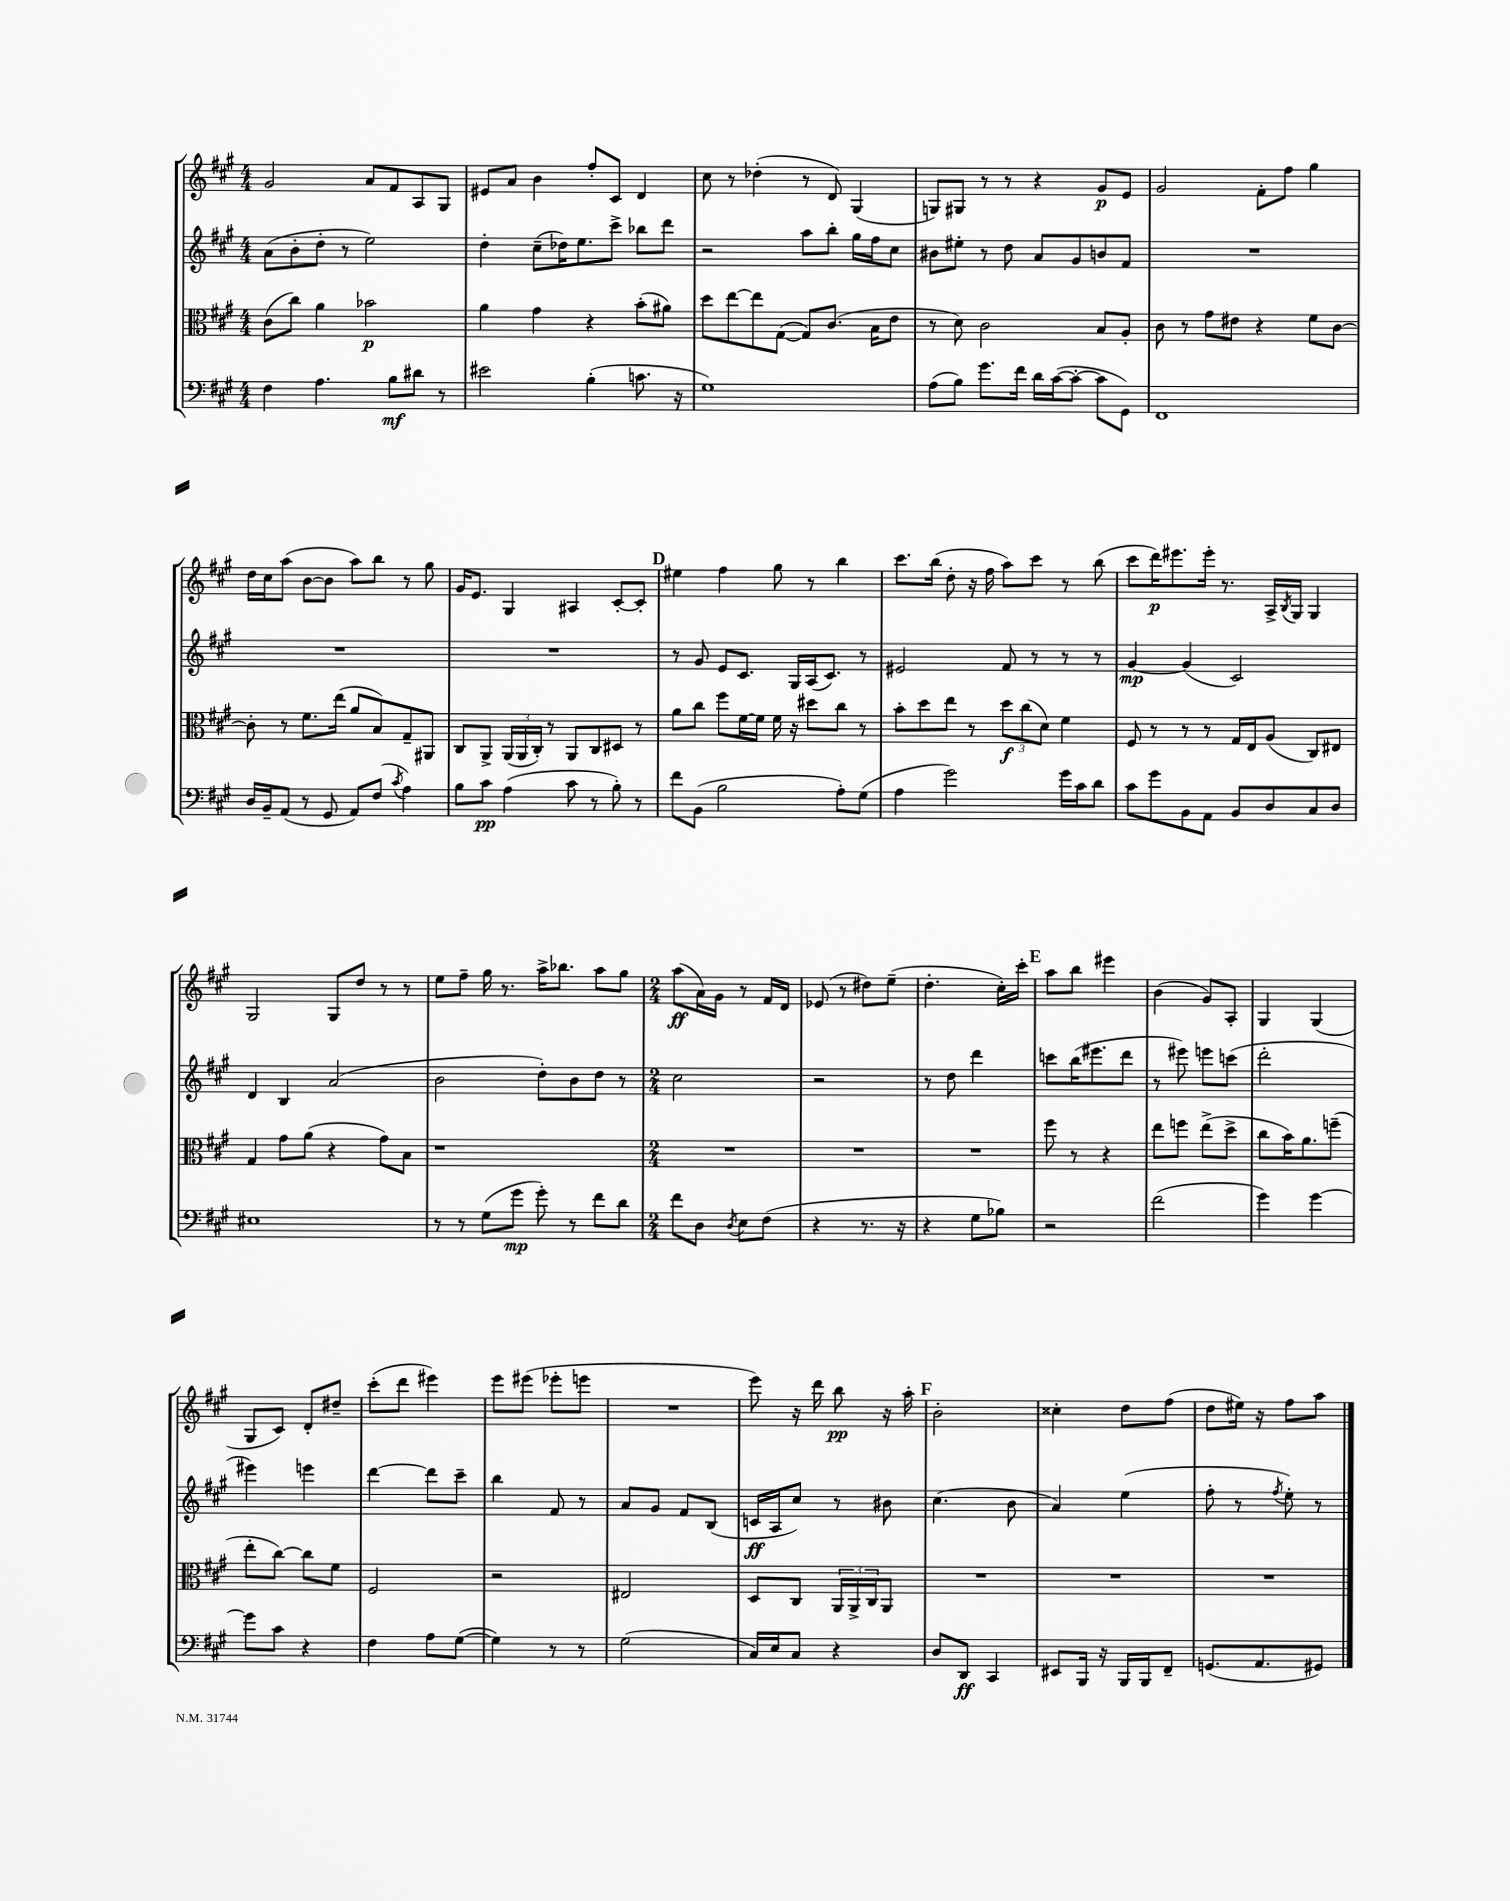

**kern	**kern	**kern	**kern
*staff4	*staff3	*staff2	*staff1
*clefF4	*clefC3	*clefG2	*clefG2
*k[f#c#g#]	*k[f#c#g#]	*k[f#c#g#]	*k[f#c#g#]
*M4/4	*M4/4	*M4/4	*M4/4
4F#\	(8c#\L	(8a\L	2g#/
.	8cc#\J)	8b'\	.
4.A\	4a\	8dd'\J	.
.	.	8r	.
.	2b-\	2ee\)	8a/L
8B\L	.	.	8f#/
8d#\J	.	.	8A/
8r	.	.	8G#/J
=	=	=	=
2e#\	4a\	4dd'\	8e#/L
.	.	.	8a/J
.	4g#\	(8cc#~\L	4b\
.	.	16dd-\K)	.
.	.	8.ee\	.
(4B'\	4r	.	8ff#'/L
.	.	8ccc#^\J	8c#/J
8.c\	(8b'\L	8bb-\L	4d/
.	8a#\J)	8ddd\J	.
16r	.	.	.
=	=	=	=
1G#)	8dd\L	2r	8cc#\
.	[8ee\	.	8r
.	8ee\]	.	(4dd-'\
.	([8G#\J	.	.
.	8G#/]L)	8aa\L	8r
.	(8.c#/J	8bb'\J	8d/)
.	.	16gg#\LL	(4G#/
.	16B\LK	16ff#\J	.
.	8e\J	8cc#\J	.
=	=	=	=
(8A\L	8r	8b#\L	8G/L)
8B\J)	8d\)	8ee#'\J	8G#/J
8.g#\L	2c#\	8r	8r
.	.	8dd\	8r
16f#\Jk	.	.	.
16d\LL	.	8a/L	4r
([16c#\J	.	.	.
8c#'\_J	.	8g#/	.
8c#\]L	8B/L	8b/	8g#/L
8GG#\J)	8A'/J	8f#/J	8e/J
=	=	=	=
1FF#	8c#\	1r	2g#/
.	8r	.	.
.	8g#\L	.	.
.	8e#\J	.	.
.	4r	.	8f#'\L
.	.	.	8ff#\J
.	8f#\L	.	4gg#\
.	[8c#\J	.	.
=	=	=	=
16D/LL	8c#'\]	1r	16dd\LL
16BB~/J	.	.	16cc#\J
(8AA/J	8r	.	(8aa\J
8r	8.f#\L	.	[8b\L
8GG#/	.	.	8b\]J
.	(16ee\Jk	.	.
8AA/L)	8a/L	.	8aa\L)
(8F#/J	8B/)	.	8bb\J
8qc#/	.	.	.
4A\)	8G#~/	.	8r
.	8AA#/J	.	8gg#\
=	=	=	=
8B\L	8C#/L	1r	16g#/LK
.	.	.	8.e/J
8c#\J	8AA^/J	.	.
(4A\	(24AA/LL	.	4G#/
.	24AA/	.	.
.	24C#'/JJ)	.	.
.	8r	.	.
8c#\	8AA/L	.	4A#/
8r	8C#/	.	.
8B'\)	8D#/J	.	[8c#'/L
8r	8r	.	8c#'/]J
=	=	=	=
8f#\L	8a\L	8r	4ee#\
(8BB\J	8cc#\J	8g#/	.
2B\	8ff#\L	8e/L	4ff#\
.	[16f#\L	8.c#/J	.
.	16f#\]JJ	.	.
.	16f#\	.	8gg#\
.	16r	16G#/LL	.
.	8dd#\L	(16A/J	8r
.	.	8.c#/J)	.
8A'\L)	8cc#\J	.	4bb\
(8G#\J	8r	8r	.
=	=	=	=
4A\	8b'\L	2e#/	8.ccc#\L
.	8dd\	.	.
.	.	.	(16bb\Jk
2g#\)	8ee\J	.	8dd'\
.	8r	.	16r
.	.	.	16ff#\
.	12dd\L	8f#/	8aa\L)
.	(12cc#\	.	.
.	.	8r	8ccc#\J
.	12d\J)	.	.
16g#\LL	4f#\	8r	8r
16c#\J	.	.	.
8d\J	.	8r	(8bb\
=	=	=	=
8c#\L	8F#/	[4g#/	8ccc#\L
8g#\	8r	.	16ddd\K)
.	.	.	8.eee#\
8BB\	8r	(4g#/]	.
8AA\J	8r	.	16eee#'\Jk
.	.	.	8.r
8BB/L	16G#/LL	2c#/)	.
.	16E/J	.	.
8D/	(8A/J	.	16A^/LL
.	.	.	8qB/
.	.	.	16G#/JJ
8C#/	8C#/L)	.	4G#/
8D/J	8E#/J	.	.
=	=	=	=
1E#	4G#/	4d/	2G#/
.	8g#\L	4B/	.
.	(8a\J	.	.
.	4r	(2a/	8G#/L
.	.	.	8dd/J
.	8g#\L)	.	8r
.	8B\J	.	8r
=	=	=	=
8r	1r	2b\	8ee\L
8r	.	.	8ff#~\J
(8G#\L	.	.	16gg#\
.	.	.	8.r
8g#\J	.	.	.
8g#'\)	.	8dd'\L)	16aa^\LK
.	.	.	8.bb-\J
8r	.	8b\	.
8f#\L	.	8dd\J	8aa\L
8d\J	.	8r	8gg#\J
=	=	=	=
*M2/4	*M2/4	*M2/4	*M2/4
8f#\L	2r	2cc#\	(8aa\L
8D\J	.	.	16a\L)
.	.	.	16g#\JJ
8qD/	.	.	.
8E\L	.	.	8r
(8F#\J	.	.	16f#/LL
.	.	.	16d/JJ
=	=	=	=
4r	2r	2r	(8e-/
.	.	.	8r
8.r	.	.	8dd#\L)
.	.	.	(8ee~\J
16r	.	.	.
=	=	=	=
4r	2r	8r	4.dd'\
.	.	8dd\	.
8G#\L	.	4ddd\	.
8B-\J)	.	.	16cc#'\LL)
.	.	.	16ccc#'\JJ
=	=	=	=
2r	8ff#\	8ccc\L	8aa\L
.	8r	(16bb\K	8bb\J
.	.	8.eee#\	.
.	4r	.	4eee#\
.	.	8ddd\J	.
=	=	=	=
(2f#\	8ee\L	8r	(4b\
.	8ff\J	8eee#\)	.
.	(8ee^\L	8eee\L	8g#/L)
.	8dd^\J	(8ccc\J	8A'/J
=	=	=	=
4g#\)	8cc#\L	2ddd'\	4G#/
.	16b\K)	.	.
.	8.a\	.	.
[4g#\	.	.	(4G#/
.	(8ff~\J	.	.
=	=	=	=
8g#\]L	8ee'\L	4eee#\)	8G#/L
8c#\J	[8cc#\J)	.	8c#/J)
4r	8cc#\]L	4eee\	8d'/L
.	8f#\J	.	8dd#~/J
=	=	=	=
4F#\	2F#/	[4ddd\	(8ccc#'\L
.	.	.	8ddd\J
8A\L	.	8ddd\]L	4eee#\)
([8G#\J	.	8ccc#~\J	.
=	=	=	=
4G#\])	2r	4bb\	8eee\L
.	.	.	(8eee#\J
8r	.	8f#/	8eee-'\L
8r	.	8r	8eee\J
=	=	=	=
(2G#\	2E#/	8a/L	2r
.	.	8g#/J	.
.	.	8f#/L	.
.	.	(8B/J	.
=	=	=	=
16C#/LL)	8D/L	16c/LL	8eee\)
16E/J	.	16A/J	.
8C#/J	8C#/J	8cc#/J)	16r
.	.	.	16ddd\
4r	24AA/LL	8r	8bb\
.	24AA^/	.	.
.	24C#/J	.	.
.	8AA/J	8b#\	16r
.	.	.	16aa'\
=	=	=	=
8D/L	2r	(4.cc#\	2b'\
8DD/J	.	.	.
4CC#/	.	.	.
.	.	8b\	.
=	=	=	=
8EE#/L	2r	4a/)	4cc##'\
16BBB/Jk	.	.	.
16r	.	.	.
16BBB/LL	.	(4ee\	8dd\L
16BBB/J	.	.	.
8FF#~/J	.	.	(8ff#\J
=	=	=	=
(8.GG/L	2r	8ff#'\	8dd\L
.	.	8r	16ee#\Jk)
8.AA/	.	.	16r
.	.	8qff#/	.
.	.	8ee'\)	8ff#\L
8GG#/J)	.	8r	8aa\J
==	==	==	==
*-	*-	*-	*-
